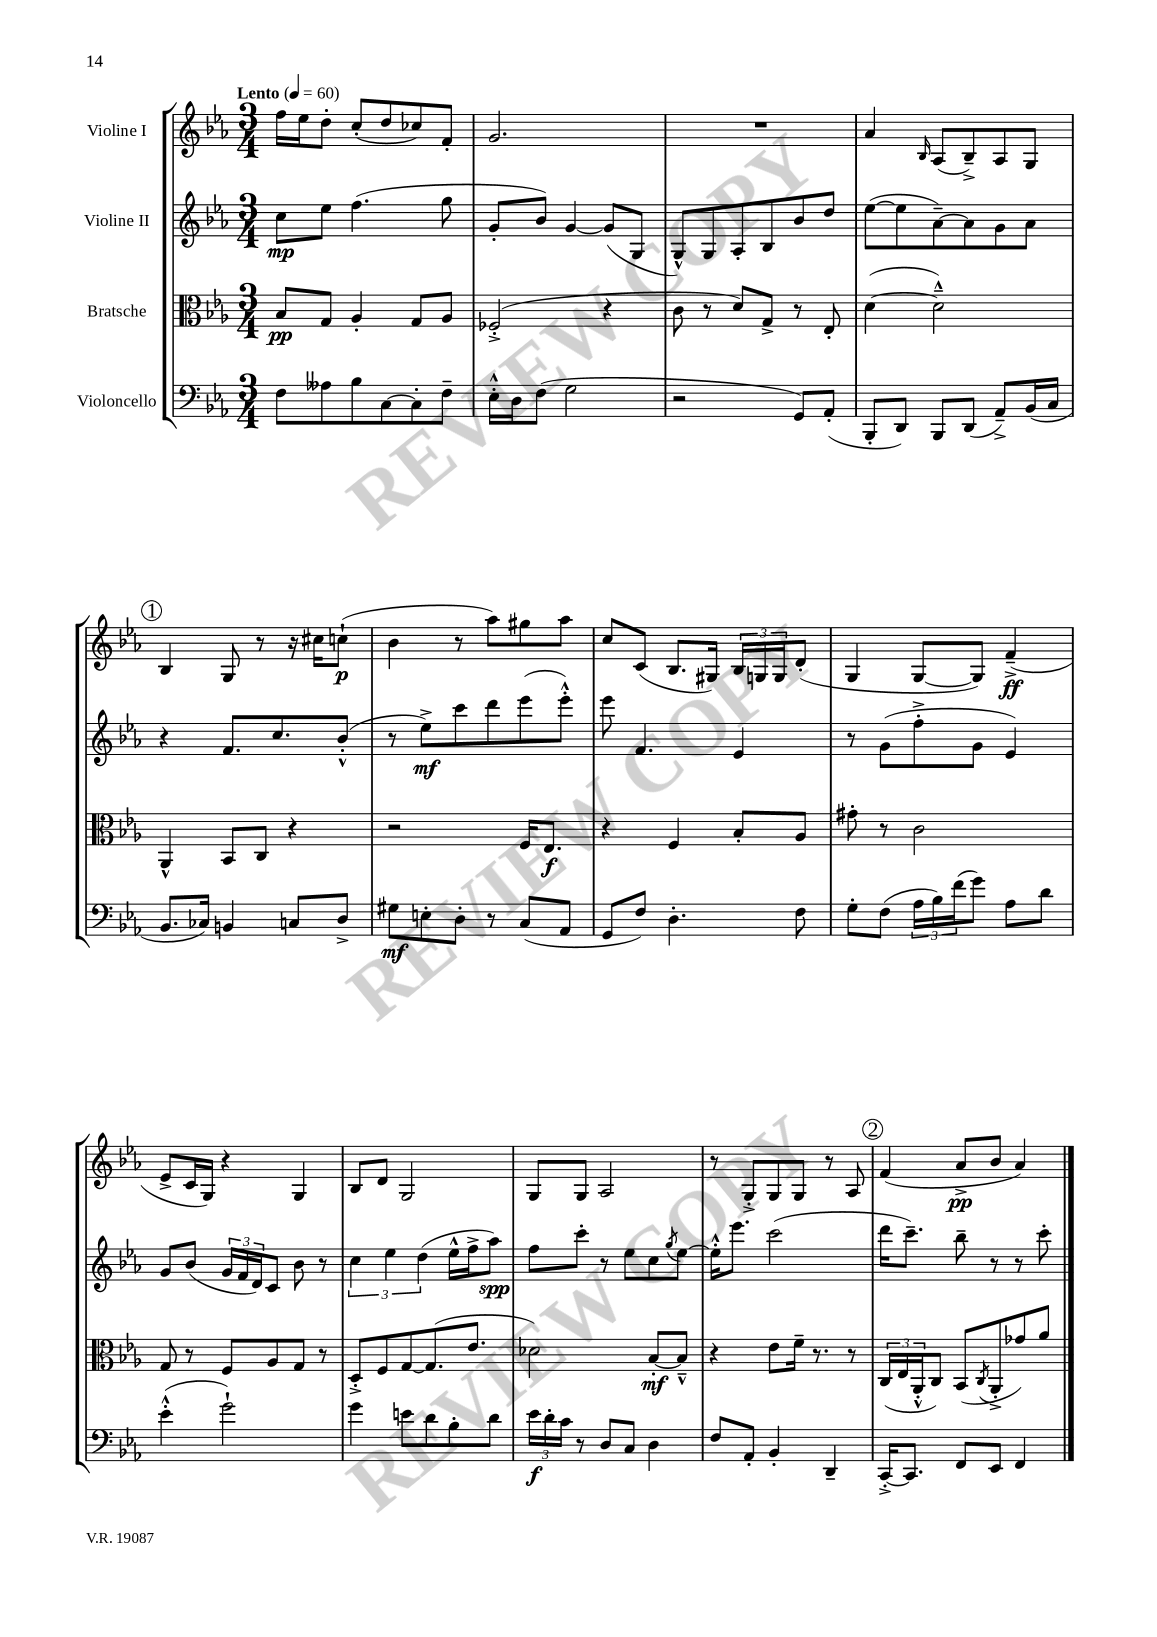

**kern	**dynam	**kern	**dynam	**kern	**dynam	**kern	**dynam
*part4	*part4	*part3	*part3	*part2	*part2	*part1	*part1
*staff4	*staff4	*staff3	*staff3	*staff2	*staff2	*staff1	*staff1
*I"Violoncello	*	*I"Bratsche	*	*I"Violine II	*	*I"Violine I	*
*clefF4	*	*clefC3	*	*clefG2	*	*clefG2	*
*k[b-e-a-]	*	*k[b-e-a-]	*	*k[b-e-a-]	*	*k[b-e-a-]	*
*M3/4	*	*M3/4	*	*M3/4	*	*M3/4	*
*MM60	*	*MM60	*	*MM60	*	*MM60	*
=1	=1	=1	=1	=1	=1	=1	=1
!	!	!	!	!	!	!LO:TX:a:B:t=Lento	!
8F\L	.	8B-/L	pp	8cc\L	mp	16ff\LL	.
.	.	.	.	.	.	16ee-\J	.
8A--X\	.	8G/J	.	8ee-\J	.	8dd'\J	.
8B-\	.	4A-'/	.	(4.ff\	.	(8cc'/L	.
[8C\	.	.	.	.	.	8dd/	.
8C'\]	.	8G/L	.	.	.	8cc-X/)	.
8F~\J	.	8A-/J	.	8gg\	.	8f'/J	.
=2	=2	=2	=2	=2	=2	=2	=2
16E-'^^\LL	.	(2F-X'^/	.	8g'/L	.	2.g/	.
16D\J	.	.	.	.	.	.	.
(8F\J	.	.	.	8b-/J)	.	.	.
2G\	.	.	.	[4g/	.	.	.
.	.	4r	.	(8g/L]	.	.	.
.	.	.	.	8G/J	.	.	.
=3	=3	=3	=3	=3	=3	=3	=3
2r	.	8c\	.	8G^^/L)	.	2.r	.
.	.	8r	.	8G/	.	.	.
.	.	8d/L)	.	8A-'/	.	.	.
.	.	8G^/J	.	8B-/	.	.	.
8GG/L)	.	8r	.	8b-/	.	.	.
(8AA-'/J	.	8E-'/	.	8dd/J	.	.	.
=4	=4	=4	=4	=4	=4	=4	=4
8BBB-'/L	.	([4d\	.	([8ee-\L	.	4a-/	.
8DD/J)	.	.	.	8ee-\]	.	.	.
.	.	.	.	.	.	16qqB-/	.
8BBB-/L	.	2d~^^\])	.	[8a-~\)	.	(8A-/L	.
(8DD/J	.	.	.	8a-\]	.	8B-~^/)	.
8AA-~^/L)	.	.	.	8g\	.	8A-/	.
(16BB-/L	.	.	.	8a-\J	.	8G/J	.
16C/JJ	.	.	.	.	.	.	.
!!LO:LB:g=z
!!LO:REH:place=s1:t=1
=5	=5	=5	=5	=5	=5	=5	=5
8.BB-/L	.	4AA-^^/	.	4r	.	4B-/	.
16C-X/Jk)	.	.	.	.	.	.	.
4BBn/	.	8BB-/L	.	8.f/L	.	8G/	.
.	.	8C/J	.	.	.	8r	.
.	.	.	.	8.cc/	.	.	.
8Cn/L	.	4r	.	.	.	16r	.
.	.	.	.	.	.	16cc#X\KL	.
8D^/J	.	.	.	(8b-'^^/J	.	(8ccn`\J	p
=6	=6	=6	=6	=6	=6	=6	=6
8G#X\L	mf	2r	.	8r	.	4b-\	.
8En'\	.	.	.	8ee-^\L)	mf	.	.
8D'\J	.	.	.	8ccc\	.	8r	.
8r	.	.	.	8ddd\	.	8aa-\L)	.
(8C/L	.	16F/KL	.	(8eee-\	.	8gg#X\	.
.	.	8.E-/J	f	.	.	.	.
8AA-/J	.	.	.	8eee-'^^\J)	.	8aa-\J	.
=7	=7	=7	=7	=7	=7	=7	=7
8GG/L	.	4r	.	8eee-\	.	8cc/L	.
8F/J)	.	.	.	4.f/	.	(8c/J	.
4.D'\	.	4F/	.	.	.	8.B-/L	.
.	.	.	.	.	.	16G#X/Jk)	.
.	.	8B-'/L	.	4e-/	.	24B-/LL	.
.	.	.	.	.	.	24Gn/	.
.	.	.	.	.	.	24G/J	.
8F\	.	8A-/J	.	.	.	(8d'/J	.
=8	=8	=8	=8	=8	=8	=8	=8
8G'\L	.	8g#X'\	.	8r	.	4G/	.
(8F\J	.	8r	.	(8g\L	.	.	.
24A-\LL	.	2c\	.	8ff'^\	.	[8G/L	.
24B-\)	.	.	.	.	.	.	.
(24f\J	.	.	.	.	.	.	.
8g\J)	.	.	.	8g\J	.	8G/J])	.
8A-\L	.	.	.	4e-/)	.	(4f~^/	ff
8d\J	.	.	.	.	.	.	.
!!LO:LB:g=z
=9	=9	=9	=9	=9	=9	=9	=9
(4e-'^^\	.	8G/	.	8g/L	.	8e-^/L	.
.	.	8r	.	(8b-/J	.	16c/L	.
.	.	.	.	.	.	16G/JJ)	.
2g`\)	.	8F/L	.	24g/LL	.	4r	.
.	.	.	.	24f/	.	.	.
.	.	.	.	24d/J)	.	.	.
.	.	8A-/	.	8c/J	.	.	.
.	.	8G/J	.	8b-\	.	4G/	.
.	.	8r	.	8r	.	.	.
=10	=10	=10	=10	=10	=10	=10	=10
4g\	.	8D'^/L	.	6cc\	.	8B-/L	.
.	.	8F/	.	.	.	8d/J	.
.	.	.	.	6ee-\	.	.	.
8en\L	.	[8G/	.	.	.	2G/	.
.	.	.	.	(6dd\	.	.	.
8d\	.	(8.G/]	.	.	.	.	.
8B-'\	.	.	.	16ee-^^\LL	.	.	.
.	.	8.e-/J	.	16ff^\J	.	.	.
8d\J	.	.	.	8aa-\J)	spp	.	.
=11	=11	=11	=11	=11	=11	=11	=11
24e-\LL	f	2d-X\)	.	8ff\L	.	8G/L	.
24d'\	.	.	.	.	.	.	.
24c\JJ	.	.	.	.	.	.	.
8r	.	.	.	8ccc'\J	.	8G/J	.
8D/L	.	.	.	8r	.	2A-/	.
8C/J	.	.	.	8ee-\L	.	.	.
4D\	.	[8B-'/L	mf	8cc\	.	.	.
.	.	.	.	8qgg/	.	.	.
.	.	8B-~^^/J]	.	[8ee-\J	.	.	.
=12	=12	=12	=12	=12	=12	=12	=12
8F/L	.	4r	.	16ee-'^^\KL]	.	8r	.
.	.	.	.	8.eee-\J	.	.	.
8AA-'/J	.	.	.	.	.	8G'^/L	.
4BB-'/	.	8e-\L	.	(2ccc\	.	8G/	.
.	.	16f~\Jk	.	.	.	8G/J	.
.	.	8.r	.	.	.	.	.
4DD~/	.	.	.	.	.	8r	.
.	.	8r	.	.	.	8A-/	.
!!LO:REH:place=s1:t=2
=13	=13	=13	=13	=13	=13	=13	=13
[16CC'^/KL	.	(24C/LL	.	16ddd\KL	.	(4f/	.
.	.	24E-/	.	.	.	.	.
8.CC/J]	.	.	.	8.ccc~\J)	.	.	.
.	.	24AA-'^^/J	.	.	.	.	.
.	.	8C/J)	.	.	.	.	.
8FF/L	.	(8BB-/L	.	8bb-~\	.	8a-^/L	pp
.	.	8qC/	.	.	.	.	.
8EE-/J	.	8AA-'^/	.	8r	.	8b-/J	.
4FF/	.	8g-X/)	.	8r	.	4a-/)	.
.	.	8a-/J	.	8ccc'\	.	.	.
==	==	==	==	==	==	==	==
*-	*-	*-	*-	*-	*-	*-	*-
